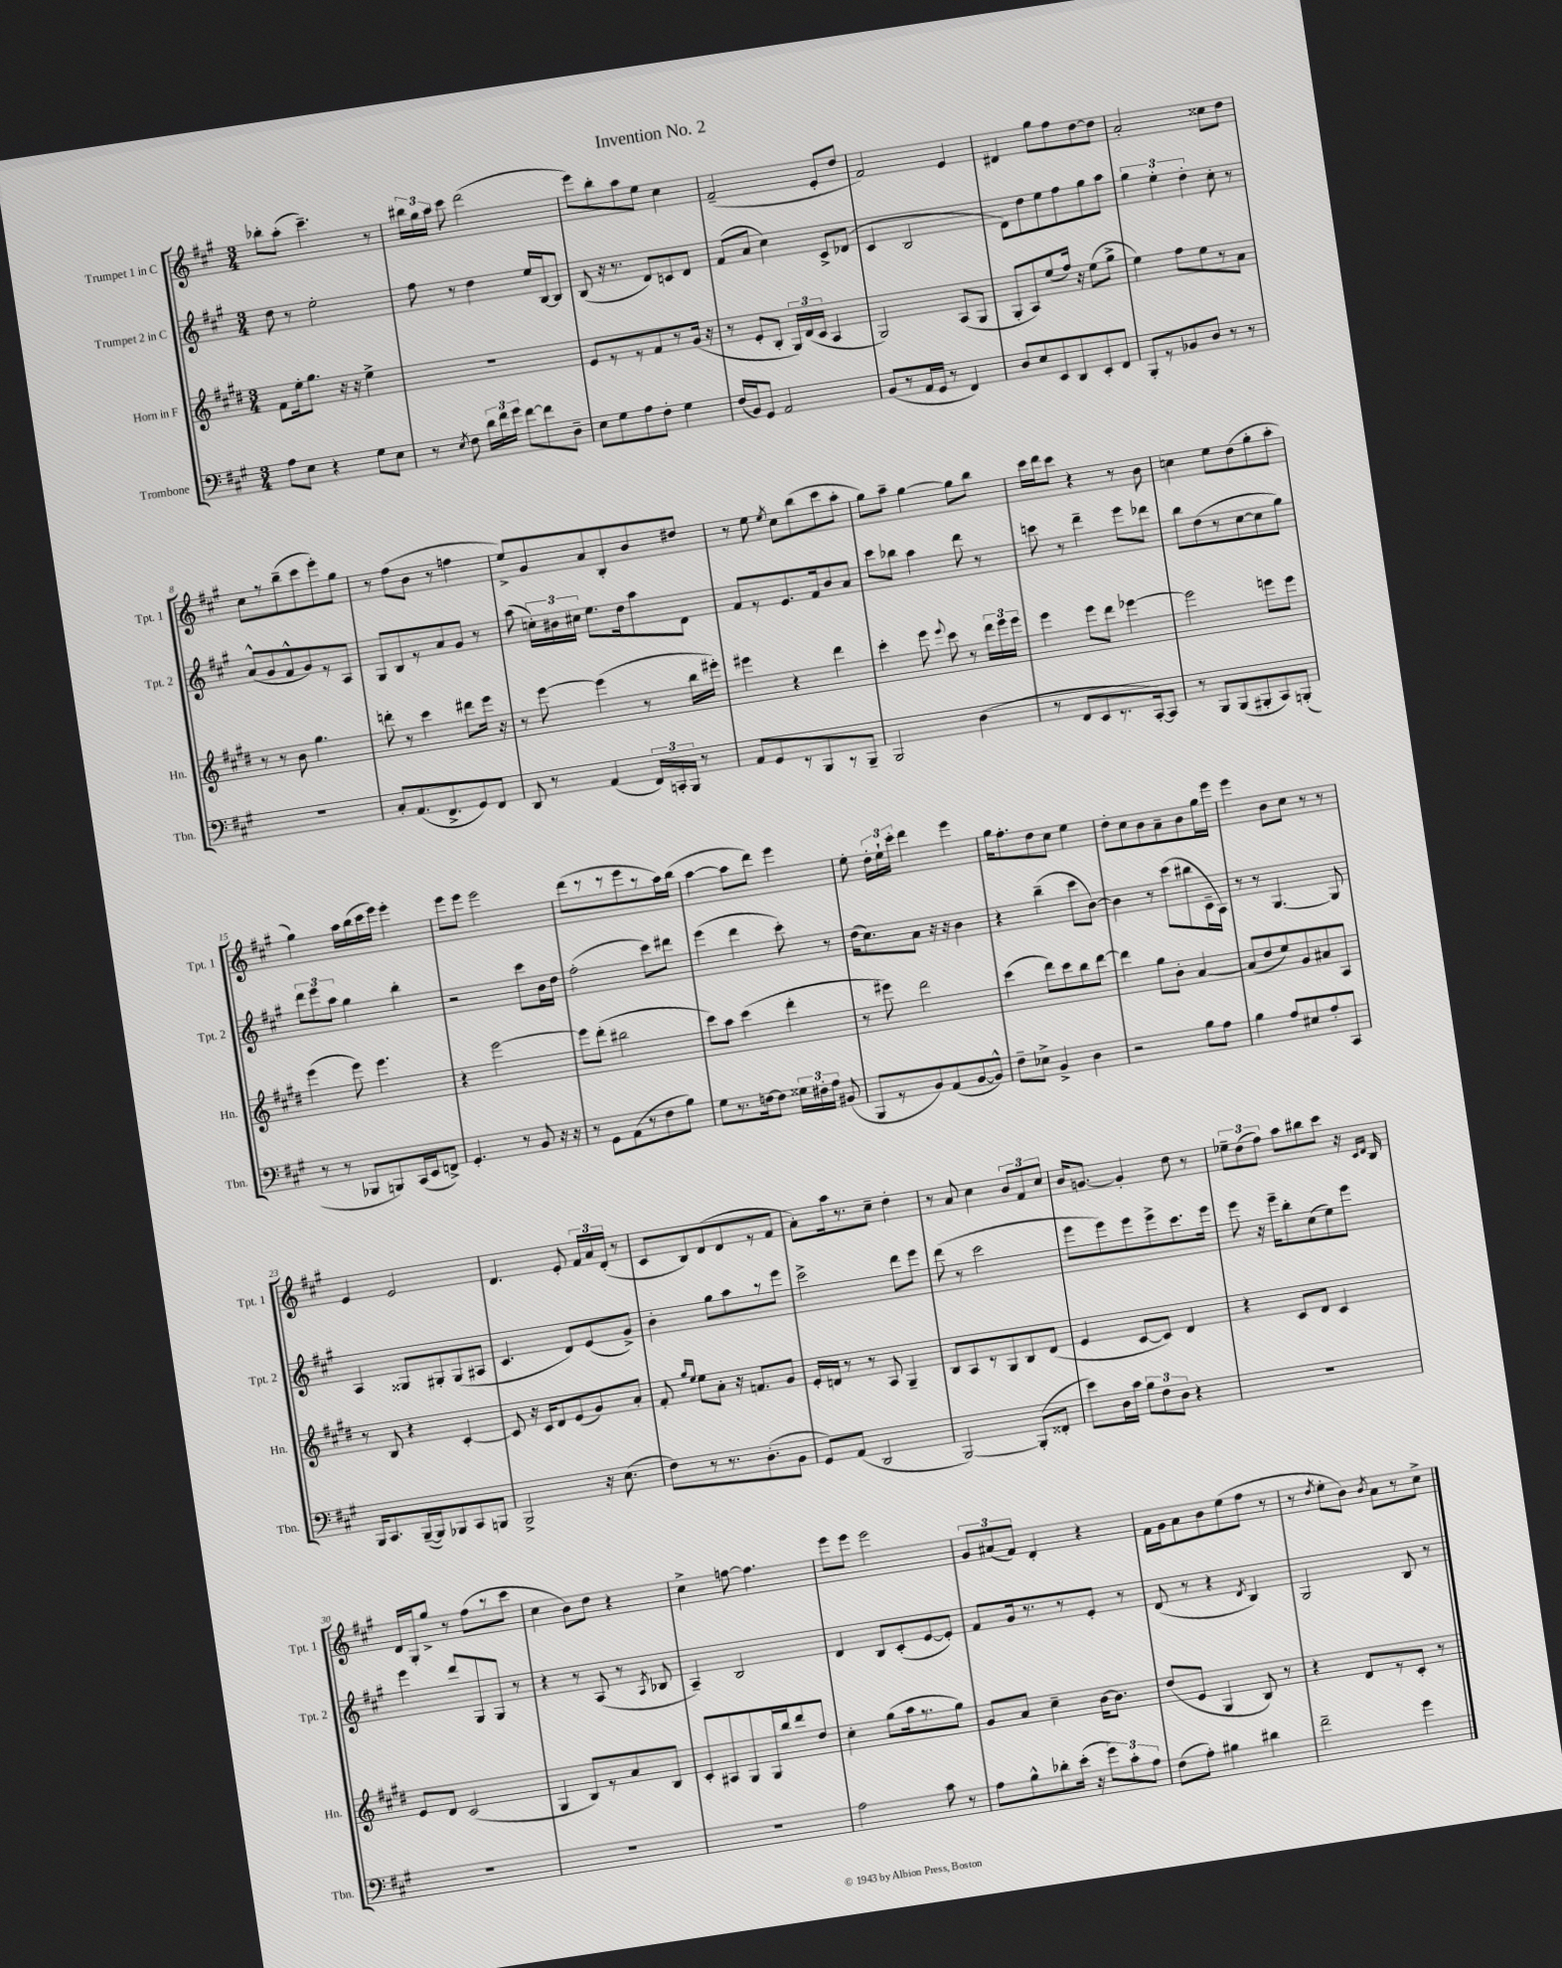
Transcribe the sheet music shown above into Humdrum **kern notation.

**kern	**kern	**kern	**kern
*part4	*part3	*part2	*part1
*staff4	*staff3	*staff2	*staff1
*I"Trombone	*I"Horn in F	*I"Trumpet 2 in C	*I"Trumpet 1 in C
*I'Tbn.	*I'Hn.	*I'Tpt. 2	*I'Tpt. 1
*clefF4	*clefG2	*clefG2	*clefG2
*k[f#c#g#]	*k[f#c#g#d#]	*k[f#c#g#]	*k[f#c#g#]
*M3/4	*M3/4	*M3/4	*M3/4
=1	=1	=1	=1
8A\L	8f#\L	8dd\	8bb-X'\L
8E\J	16ee'\k	8r	(8aa'\J
.	8.gg#\J	.	.
4r	.	2ee'\	4.ccc#~\)
.	16r	.	.
.	16r	.	.
8G#\L	4ee^\	.	.
8E\J	.	.	8r
=2	=2	=2	=2
8r	2.r	8ff#\	24bb#X\LL
.	.	.	24gg#\
.	.	.	24aa\JJ
8qE/	.	.	.
8F#\	.	8r	8ccc#\
24d\LL	.	4dd\	(2ddd\
24f#\	.	.	.
24g#\JJ	.	.	.
[8f#\L	.	.	.
8f#\]	.	16ee/LL	.
.	.	[16B/J	.
8D~\J	.	8B/J]	.
=3	=3	=3	=3
8E\L	8e/L	(8B/	8eee\L)
8G#\	8r	16r	8bb'\
.	.	8.r	.
8A\	8r	.	8aa\
8F#'\J	8f#/	8d/L)	8ee\J
4G#\	8r	8cn/	4cc#\
.	(16g#/Jk	8d/J	.
.	16r	.	.
=4	=4	=4	=4
(16F#/LL	8r	(8f#/L	(2f#~/
16BB/J)	.	.	.
8GG#/J	8e'/L	8a/J	.
2AA/	8B'/J	4cc#\)	.
.	24G#/LL)	.	.
.	(24d#/	.	.
.	24c#/JJ	.	.
.	4A/	8c#^/L	8e'/L
.	.	(8d-X/J	8dd/J
=5	=5	=5	=5
(8BB/L	2G#/)	4c#/	2f#/)
8r	.	.	.
16AA/L	.	2B/	.
16GG#/JJ	.	.	.
8r	.	.	.
4FF#/)	(8A/L	.	4e/
.	8G#/J	.	.
=6	=6	=6	=6
8D/L	8G#'/L	8d\L)	4d#X/
8E/	8A/)	8dd\	.
8EE/	(8ee/	8ee\	8gg#\L
8DD/	16ff#/Jk)	8ff#\	8ff#\
.	16r	.	.
8EE'/	(8ee\L	8gg#\	[8dd\
8FF#/J	8gg#^\J	8aa\J	8dd\J]
=7	=7	=7	=7
8BBB'/L	4ee\)	6gg#\	2a'/
8r	.	.	.
.	.	6ee'\	.
8BB-X/	8ff#\L	.	.
.	.	6dd'\	.
8D/J	8ee\	.	.
8r	8r	8cc#'\	8cc##X\L
8r	8a\J	8r	8dd\J
!!LO:LB:g=z
=8	=8	=8	=8
2.r	8r	(8a^^/L	8cc#\L
.	8r	8g#/	8r
.	8b\	8f#^^/	(8bb~\
.	4.gg#\	8g#/)	8ccc#\
.	.	8r	8eee'\)
.	.	8A/J	8gg#\J
=9	=9	=9	=9
8C#'/L	8dddn'\	8G#/L	8r
(8.AA/	8r	8B/	(8ff#\L
.	4ccc#\	8r	8b\J
8.FF#^/	.	.	.
.	.	8a/	8r
8GG#/)	8ddd#X\L	8g#/J	4ffn\
8FF#/J	16eee\Jk	8r	.
.	16r	.	.
=10	=10	=10	=10
8DD/	8r	(8aa\	8ee^/L)
8r	[8eee\	24ccn'\LL)	8g#/
.	.	24b#X\	.
.	.	24cc#X\JJ	.
(4AA/	(4eee\]	8.ee\L	8a/
.	.	.	8B'/
.	.	16dd\k	.
24FF#/LL)	8r	8aa\	8b/
24CCn'/	.	.	.
24BBB/JJ	.	.	.
8r	16bb\LL	8d\J	8dd#X/J
.	16eee#X'\JJ)	.	.
=11	=11	=11	=11
8AA/L	4eee#X\	8f#/L	8r
8GG#/	.	8r	8ee\
.	.	.	8qee/
8r	4r	8.e/	8cc#\L
8BBB/	.	.	(8bb\
.	.	16f#/k	.
8r	4ddd#\	8b/	8ccc#\
8BBB~/J	.	8a/J	8aa'\J
=12	=12	=12	=12
2BBB/	4ccc#'\	8ccc#\L	8gg#\L)
.	.	8bb-X\J	8aa~\J
.	8eee\	4aa\	[4gg#\
.	8qqeee/	.	.
.	8ccc#\	.	.
(4D\	8r	8ddd\	8gg#\L]
.	24ddd#\LL	8r	8bb\J
.	24eee\	.	.
.	24eee\JJ	.	.
=13	=13	=13	=13
8r	4eee\	8cccn\	16ccc#\LL
.	.	.	16ddd\J
8FF#/L	.	8r	8ccc#\J
8EE/	8eee\L	4ddd~\	4r
8.r	8ddd#\J	.	.
.	[4eee-X\	8eee\L	8r
[16CC#'/k)	.	.	.
8CC#/J]	.	8ddd-X\J	8b\
=14	=14	=14	=14
8r	2eee-\]	8bb\L	4ccn\
8BBB/L	.	(8dd\	.
(8BBB/	.	8r	8ee\L
8BBB#X'/	.	[8cc#\	(8dd\
8CC#/)	8eeen\L	8cc#\]	8gg#'\
(8BBBn'/J	8eee\J	8gg#\J)	8aa'\J
!!LO:LB:g=z
=15	=15	=15	=15
8r	(4eee\	12ddd\L	4gg#\)
.	.	12eee\	.
8r	.	.	.
.	.	12aa\J	.
8BBB-X/L	8eee\)	4gg#\	16aa\LL
.	.	.	(16bb\
8BBBn/)	4.eee\	.	16ccc#\
.	.	.	16eee\JJ)
(16CC#/L	.	4bb'\	4eee'\
16EE/J	.	.	.
8FFn^/J)	.	.	.
=16	=16	=16	=16
4.GG#'/	4r	2r	8eee\L
.	.	.	8eee\J
.	[2eee\	.	2eee\
8r	.	.	.
8BB/	.	8ccc#\L	.
16r	.	16b\L	.
16r	.	16dd\JJ	.
=17	=17	=17	=17
8r	8eee\L]	(2ff#'\	(8ddd\L
8GG#\L	(8ddd#'\J	.	8r
(8AA\	2bb#X\	.	8r
8r	.	.	8eee\
8F#\	.	8ccc#\L)	8r
8B\J)	.	8ddd#X\J	16aa\L)
.	.	.	(16bb\JJ
=18	=18	=18	=18
8G#\L	8ccc#\L)	(4eee\	[4aa\
8.r	8aa\J	.	.
.	(4ccc#\	4ddd\	8aa\L]
[16Fn\k	.	.	.
8F\J]	.	.	8ddd\J)
24G##X\LL	4ddd#'\	8ccc#'\)	4eee\
24F#X'\	.	.	.
24A\JJ	.	.	.
(8BB#X/	.	8r	.
=19	=19	=19	=19
8BBB/L	8r	(16dd\KL	8ee'\
.	.	8.cc#\)	.
8r	8eee#X\)	.	24dd'\LL
.	.	.	24ee`\
.	.	.	24ccc#'\JJ
8BB/)	2ddd#\	8a\J	4ddd\
(8AA/	.	16r	.
.	.	16r	.
[8BB/	.	4b\	4eee\
8BB^^/J])	.	.	.
=20	=20	=20	=20
8F#~\L	(4ccc#\	4r	16gg#\KL
.	.	.	8.ff#'\
8E-X^\J	.	.	.
4BB^/	8ddd#\L)	(4bb~\	8dd\
.	8ccc#\	.	8cc#\J
4D\	8bb\	8ccc#\L	4ee\
.	[8ddd#\J	[8b\J)	.
=21	=21	=21	=21
2r	4ddd#\]	4b\]	8dd'\L
.	.	.	8cc#\
.	8gg#\L	8r	8b\
.	8b'\J	(8ccc#\L	8a~\
8B\L	[4a/	8bb#X\	8b\
8A\J	.	16c#~\L	16gg#\L
.	.	16A\JJ)	16eee\JJ
=22	=22	=22	=22
4B\	(8a/L]	8r	4eee\
.	8dd#/	8r	.
8A/L	8ee/)	[4.G#/	8b\L
8E#X/	8g#/	.	8cc#\J
8A'/	8a#X/	.	8r
8CC#/J	8A/J	8G#/]	8r
!!LO:LB:g=z
=23	=23	=23	=23
16BBB/KL	8r	4A/	4e/
8.CC#/	.	.	.
.	8B/	.	.
([16BBB~/L	4r	8G##X/L	2e/
16BBB/J])	.	.	.
8BBB-X/	.	8G#X'/	.
8CC#/	[4c#'/	(8G#/	.
8BBBn/J	.	8A#X/J	.
=24	=24	=24	=24
2BBB^/	8c#/]	4.c#/	4.d/
.	16r	.	.
.	16c#/KL	.	.
.	8d#/	.	.
.	(8e/	8d/L)	8e'/
16r	8g#/)	(8e/	24f#/LL
.	.	.	24a/
(8.E\	.	.	.
.	.	.	(24d'/JJ
.	8a'/J	8g#^/J)	8r
=25	=25	=25	=25
8F#\L)	8f#'/	4b'\	8c#/L
.	16qqgg#/LL	.	.
.	16qqee/JJ	.	.
8r	8ee\L	.	8B/)
8.r	8a'\J	8gg#\L	(8d/
.	16r	8aa\	8d/
(8.D'\	8.fn/L	.	.
.	.	8r	8r
8BB\J	8g#/J	8eee\J	8f#/J
=26	=26	=26	=26
8GG#/L)	16e'/LL	2ccc#^\	8a'\L)
.	16dn/JJ	.	.
(8AA/J	8r	.	16aa\k
.	.	.	8.r
2DD/	8r	.	.
.	8A/	.	8cc#~\J
.	4G#~/	8ddd\L	4dd'\
.	.	8eee\J	.
=27	=27	=27	=27
[2BBB/)	8B/L	(8ddd\	8r
.	8A/	8r	8a/
.	8r	2ccc#\	4cc#\
.	8G#/	.	.
(8BBB'/L]	8B/	.	12b/L
.	.	.	12f#/
8FF##X'/J	(8d#/J	.	.
.	.	.	12cc#/J
=28	=28	=28	=28
8e\L)	4e/	8eee\L	16b/KL
.	.	.	[8.gn/J
16D\L	.	8eee\)	.
16c#\JJ	.	.	.
12B\L	[8c#/L	8eee\	4g'/]
12F#\	.	.	.
.	8c#/J])	8eee^\	.
12D\J	.	.	.
4r	4d#/	8.ccc#\	8dd\
.	.	.	8r
.	.	16eee\Jk	.
=29	=29	=29	=29
2.r	4r	8eee\	12ee-X~\L
.	.	.	(12dd\
.	.	16r	.
.	.	.	12ff#\J)
.	.	16eee~\KL	.
.	8c#/L	8bb'\	8aa\L
.	8d#/J	(8cc#\	8bb#X\
.	4c#/	8ee\)	8ccc#\J
.	.	8eee\J	16r
.	.	.	16qqc#/LL
.	.	.	16qqd/JJ
.	.	.	16B/
!!LO:LB:g=z
=30	=30	=30	=30
2.r	8e/L	4eee\	16d/LL
.	.	.	16G#'/J
.	8d#/J	.	8gg#^/J
.	(2c#/	8ddd/L	8r
.	.	8G#/	(8ff#\L
.	.	8G#/J	8r
.	.	8r	8ccc#\J
=31	=31	=31	=31
2.r	4G#/	4r	4cc#\
.	8B/L)	8r	8b\L)
.	8r	(8A/	8dd\J
.	8a/	8r	4r
.	.	8qA/	.
.	8B/J	8B-X/	.
=32	=32	=32	=32
2.r	8c#'/L	4A~/)	4cc#^\
.	8A#X/	.	.
.	8G#/	2B/	[8ffn\
.	16G#/L	.	4.ff\]
.	16bb/J	.	.
.	8ddd#/	.	.
.	8dd#/J	.	.
=33	=33	=33	=33
2A\	4cc#'\	4d/	8eee\L
.	.	.	8eee\J
.	(8gg#\L	8B/L	2eee\
.	16aa\k	(8c#'/	.
.	8.r	.	.
8c#\	.	[8e/	.
8r	8gg#\J)	8e'/J])	.
=34	=34	=34	=34
8A\L	8g#/L	8f#/L	12g#/L
.	.	.	(12a#X/
8B^^\	8a/J	16g#/k	.
.	.	.	12f#/J)
.	.	8.r	.
8d-X'\	4cc#~\	.	4d'/
(16e'\Jk	.	8r	.
16r	.	.	.
12g#\L)	[16b\KL	8e'/J	4r
.	8.b\J]	.	.
12c#'\	.	.	.
.	.	8r	.
12A\J	.	.	.
=35	=35	=35	=35
(8F#\L	(8dd#/L	(8d/	16f#\LL
.	.	.	16g#\J
8A'\J)	8e/J	8r	8a\
4B#X\	4G#/	4r	8b\
.	.	.	(8ee\
.	.	8qd/	.
4d#X\	8B/)	4B/)	8ff#\J
.	8r	.	8r
=36	=36	=36	=36
2f#~\	4r	2G#/	8r
.	.	.	8qdd/
.	.	.	8ee'\L
.	8d#/L	.	8b\J)
.	.	.	8qb/
.	8r	.	8a\L
4g#\	8c#'/J	8B/	8r
.	8r	8r	8cc#^\J
==	==	==	==
*-	*-	*-	*-
